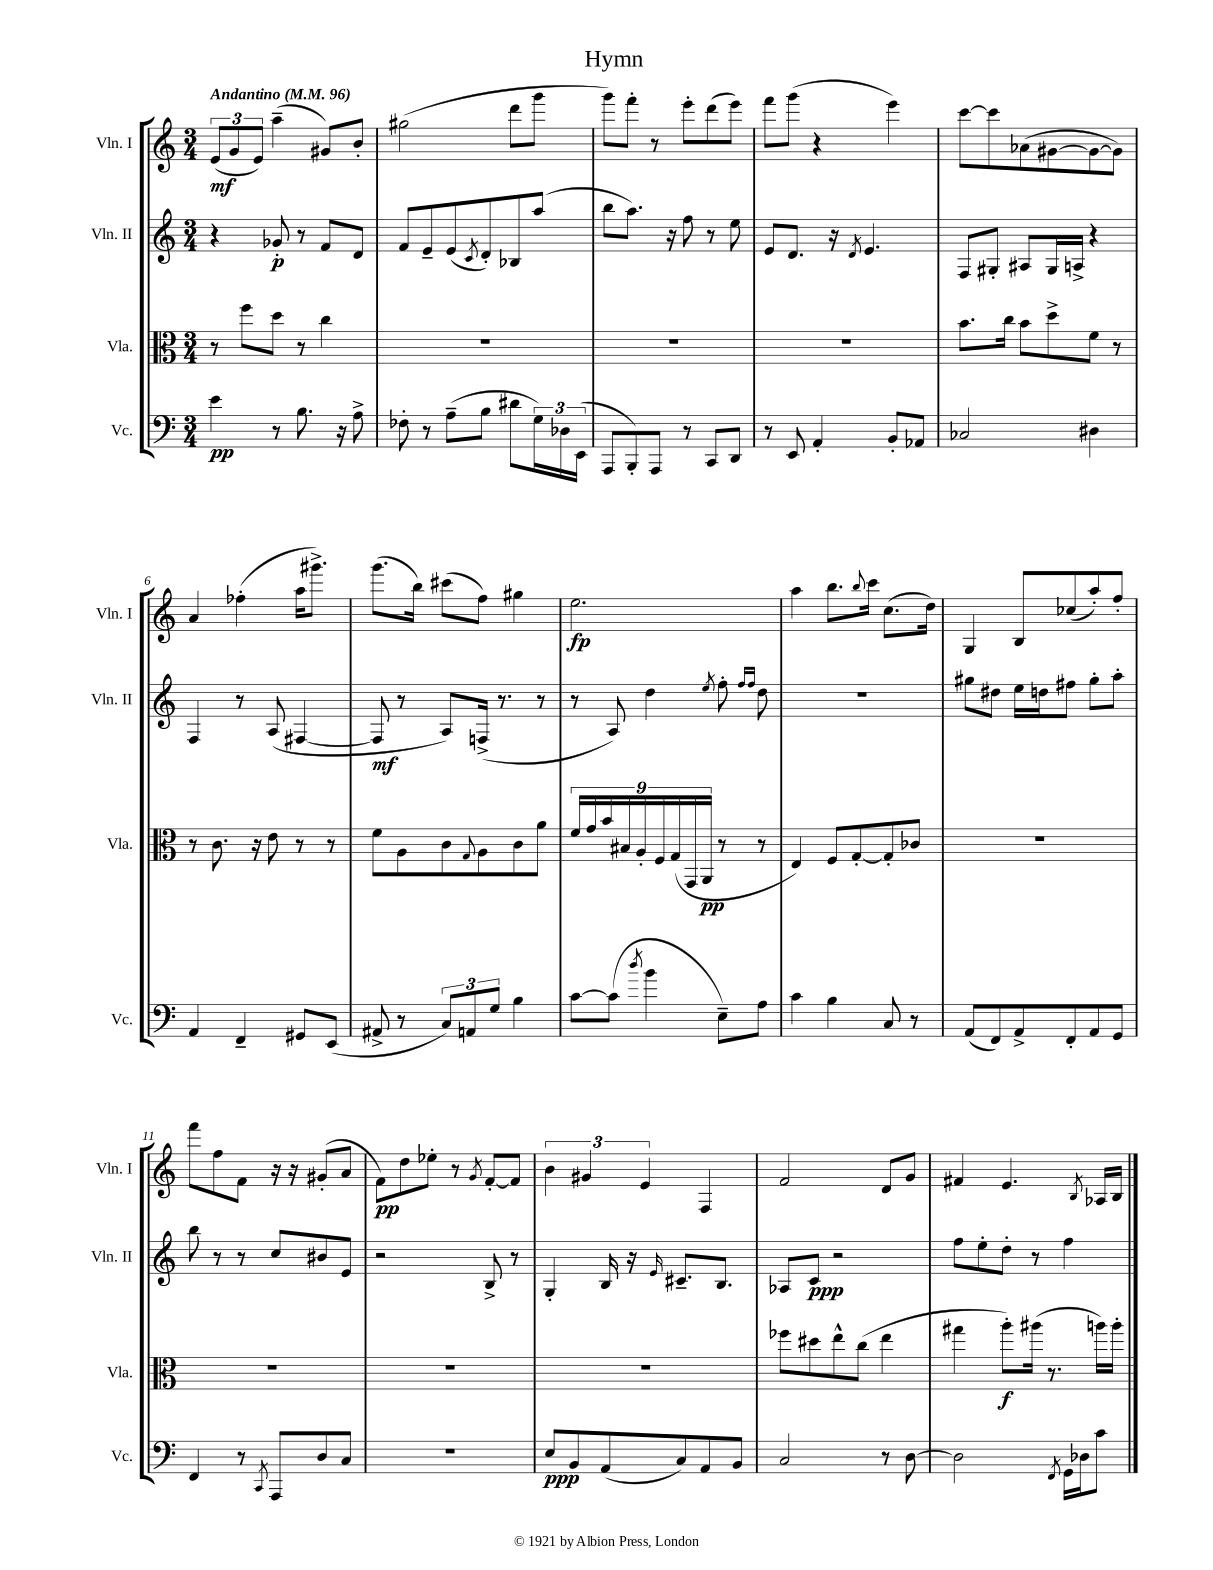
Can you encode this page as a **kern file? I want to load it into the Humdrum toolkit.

**kern	**kern	**kern	**kern
*staff4	*staff3	*staff2	*staff1
*clefF4	*clefC3	*clefG2	*clefG2
*k[]	*k[]	*k[]	*k[]
*M3/4	*M3/4	*M3/4	*M3/4
*MM96	*MM96	*MM96	*MM96
4e	8r	4r	(12e
.	.	.	12g
.	8ff	.	.
.	.	.	12e)
8r	8dd	8g-'	(4aa~
8.B	8r	8r	.
.	4cc	8f	8g#)
16r	.	.	.
8A^	.	8d	8b'
=	=	=	=
8F-'	2.r	8f	(2gg#
8r	.	8e~	.
(8A~	.	(8e	.
.	.	8qc	.
8B	.	8d')	.
8d#	.	8B-	8ddd
24G)	.	(8aa	8ggg
24D-	.	.	.
(24EE	.	.	.
=	=	=	=
8AAA	2.r	8bb	8ggg)
8BBB')	.	8.aa)	8fff'
8AAA	.	.	8r
.	.	16r	.
8r	.	8ff	8eee'
8CC	.	8r	(8ddd
8DD	.	8ee	8eee)
=	=	=	=
8r	2.r	8e	8fff
8EE	.	8.d	(8ggg
4AA'	.	.	4r
.	.	16r	.
.	.	8qd	.
.	.	4.e	.
8BB'	.	.	4eee)
8AA-	.	.	.
=	=	=	=
2C-	8.b	8F	[8ccc
.	.	8G#'	8ccc]
.	16cc	.	.
.	8b	8A#	(8a-
.	8dd^	16G#	[8g#
.	.	16A^	.
4D#	8f	4r	8g#_
.	8r	.	8g#])
=	=	=	=
4AA	8r	4F	4a
.	8.c	.	.
4FF~	.	8r	(4ff-'
.	16r	.	.
.	8e	(8A	.
8GG#	8r	[4F#	16aa
.	.	.	8.ggg#^)
(8EE	8r	.	.
=	=	=	=
8AA#^	8f	8F#]	(8.ggg
8r	8A	8r	.
.	.	.	16bb)
12C)	8c	8A)	(8ccc#
12AA	.	.	.
.	8qqG	.	.
.	8A	(16F^	8ff)
12G	.	.	.
.	.	8.r	.
4B	8c	.	4gg#
.	8a	8r	.
=	=	=	=
[8c	18f	8r	2.ee
.	18g	.	.
.	18b	.	.
(8c]	.	8A)	.
.	18B#	.	.
.	18A'	.	.
8qdd	.	.	.
4b	.	4dd	.
.	18F	.	.
.	(18G	.	.
.	18GG	.	.
.	18AA	.	.
.	.	8qee	.
8E~)	8r	8ff'	.
.	.	16qqff	.
.	.	16qqff	.
8A	8r	8dd	.
=	=	=	=
4c	4E)	2.r	4aa
4B	8F	.	8.bb
.	[8G'	.	.
.	.	.	8qqbb
.	.	.	16ccc
8C	8G']	.	(8.cc
8r	8c-	.	.
.	.	.	16dd)
=	=	=	=
(8AA	2.r	8gg#	4G
8FF)	.	8dd#	.
8AA^	.	16ee	8B
.	.	16dd	.
8FF'	.	8ff#	(8cc-
8AA	.	8gg#'	8aa')
8GG	.	8aa'	8ff'
=	=	=	=
4FF	2.r	8bb	8fff
.	.	8r	8ff
8r	.	8r	8f
8qCC	.	.	.
8AAA	.	8cc	16r
.	.	.	16r
8D	.	8b#	(8g#'
8C	.	8e	8a
=	=	=	=
2.r	2.r	2r	8f)
.	.	.	8dd
.	.	.	8ee-'
.	.	.	8r
.	.	.	8qg
.	.	8B^	[8f'
.	.	8r	8f]
=	=	=	=
8E	2.r	4G'	6b
8BB	.	.	.
.	.	.	6g#
(8AA	.	16B	.
.	.	16r	.
.	.	.	6e
.	.	16qqe	.
8C)	.	8.c#~	.
8AA	.	.	4F
.	.	8.B	.
8BB	.	.	.
=	=	=	=
2C	8ff-	8A-	2f
.	8dd#	8c	.
.	8ee^^	2r	.
.	(8cc	.	.
8r	4ee	.	8d
[8D	.	.	8g
=	=	=	=
2D]	4gg#	8ff	4f#
.	.	8ee'	.
.	8aa')	8dd'	4.e
.	(16aa#	8r	.
.	8.r	.	.
8qFF	.	.	.
16GG	.	4ff	.
16D-	.	.	.
.	.	.	8qB
8c	16aa)	.	16A-
.	16aa'	.	16B
==	==	==	==
*-	*-	*-	*-
